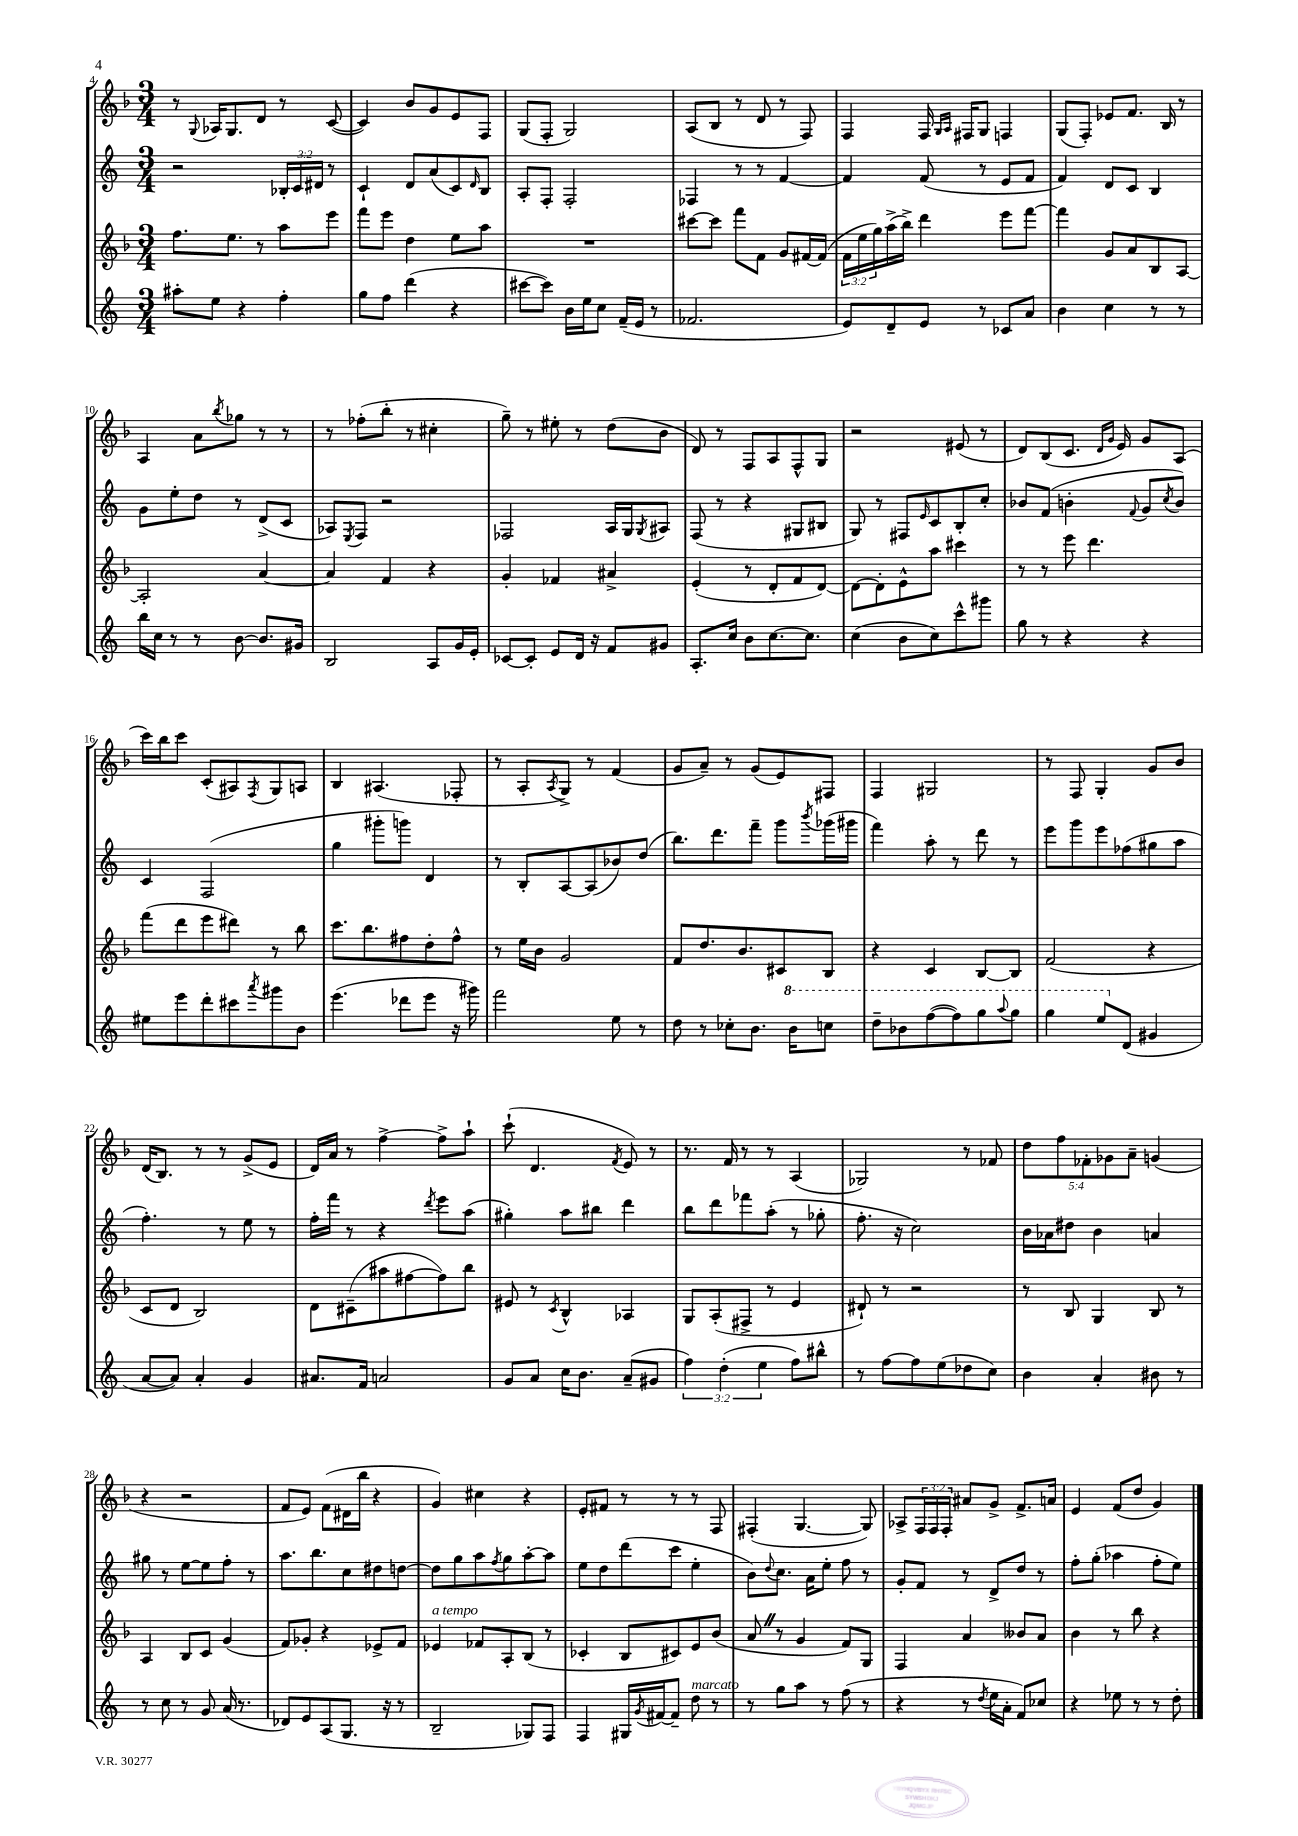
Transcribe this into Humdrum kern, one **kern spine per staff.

**kern	**kern	**kern	**kern
*staff4	*staff3	*staff2	*staff1
*clefG2	*clefG2	*clefG2	*clefG2
*k[]	*k[b-]	*k[]	*k[b-]
*M3/4	*M3/4	*M3/4	*M3/4
8aa#'	8.ff	2r	8r
.	.	.	8qqG
8ee	.	.	16A-
.	8.ee	.	8.G
4r	.	.	.
.	8r	.	8d
4ff'	8aa	24B-'	8r
.	.	24c	.
.	.	24d#	.
.	8eee	8r	([8c
=	=	=	=
8gg	8fff	4c`	4c])
8ff	8eee	.	.
(4ddd	4dd	8d	8b-
.	.	(8a	8g
4r	8ee	8c)	8e
.	.	16qqd	.
.	8aa	8B	8F
=	=	=	=
[8ccc#	2.r	8A'	(8G
8ccc#])	.	8F'	8F'
16b	.	2F'	2G)
16ee	.	.	.
8cc	.	.	.
(16f~	.	.	.
16e	.	.	.
8r	.	.	.
=	=	=	=
2.f-	[8ccc#	4F-	(8A
.	8ccc#]	.	8B-
.	8fff	8r	8r
.	8f	8r	8d
.	8g	[4f	8r
.	[16f#	.	8F)
.	(16f#]	.	.
=	=	=	=
8e)	24f	4f]	4F
.	24ee	.	.
.	24gg)	.	.
8d~	(16aa^	.	.
.	16bb-^)	.	.
8e	4ddd	(8f	16F
.	.	.	16qqG
.	.	.	16qqA
.	.	.	16F#
8r	.	8r	8G
8c-	8eee	8e	4F
8a	[8fff	8f	.
=	=	=	=
4b	4fff]	4f)	(8G
.	.	.	8F')
4cc	8g	8d	8e-
.	8a	8c	8.f
8r	8B-	4B	.
.	.	.	16B-
8r	[8A	.	8r
=	=	=	=
16bb	2A']	8g	4A
16cc	.	.	.
8r	.	8ee'	.
8r	.	8dd	8a
.	.	.	8qbb-
[8b	.	8r	8gg-
8.b]	[4a	(8d^	8r
.	.	8c	8r
16g#	.	.	.
=	=	=	=
2B	4a]	8A-)	8r
.	.	8qE	.
.	.	8F	(8ff-'
.	4f	2r	8bb-'
.	.	.	8r
8A	4r	.	4cc#'
16g	.	.	.
16e'	.	.	.
=	=	=	=
[8c-	4g'	2F-	8gg~)
8c-']	.	.	8r
8e	4f-	.	8ee#'
16d	.	.	8r
16r	.	.	.
8f	4a#^	16A	(8dd
.	.	16G	.
.	.	8qG	.
8g#	.	8A#	8b-
=	=	=	=
8.A'	(4e'	(8F	8d)
.	.	8r	8r
16cc	.	.	.
8b	8r	4r	8F
[8.cc	8d'	.	8A
.	8f	8G#	8F^^
8.cc]	.	.	.
.	[8d)	8B#	8G
=	=	=	=
(4cc	8d_	8G)	2r
.	8d']	8r	.
8b	8e^^	8F#	.
.	.	16qqe	.
8cc)	8aa	8c	.
8ccc^^	4ccc#	8B'	(8e#
8ggg#	.	8cc'	8r
=	=	=	=
8gg	8r	8b-	8d)
8r	8r	(8f	(8B-
4r	8eee	4b'	8.c
.	4.ddd	.	.
.	.	.	16qqd
.	.	.	16qqg
.	.	.	16e)
.	.	8qqf	.
4r	.	8g	8g
.	.	8qcc	.
.	.	8b)	(8A
=	=	=	=
8ee#	(8fff	4c	16ccc)
.	.	.	16bb-
8eee	8ddd	.	8ccc
8ddd'	8eee	(2F	(8c'
8ccc#	8ddd#)	.	8A#)
8qaaa	.	.	8qF
8ggg#	8r	.	8G
8b	8bb-	.	8A
=	=	=	=
(4.eee	8.ccc	4gg	4B-
.	8.bb-	.	.
.	.	8ggg#'	(4.A#
8ddd-	8ff#	8ggg)	.
8eee	8dd'	4d	.
16r	8ff#^^	.	8F-'
16ggg#)	.	.	.
=	=	=	=
2fff	8r	8r	8r
.	16ee	8B'	8A'
.	16b-	.	.
.	.	.	8qA
.	2g	[8A	8G^)
.	.	(8A]	8r
8ee	.	8b-)	(4f
8r	.	(8dd	.
=	=	=	=
8dd	8f	8.bb)	8g
8r	8.dd	.	8a~)
.	.	8.ddd	.
8cc-'	.	.	8r
.	8.b-	.	.
8.b	.	8fff~	(8g
.	8c#	8ggg	8e)
16bb	.	.	.
.	.	8qbbb	.
8ccc	8B-	(16ggg-	8F#
.	.	16ggg#	.
=	=	=	=
8ddd~	4r	4fff)	4F
8bb-	.	.	.
([8fff	4c	8aa'	2G#
8fff])	.	8r	.
8ggg	[8B-	8ddd	.
8qqaaa	.	.	.
8ggg	8B-]	8r	.
=	=	=	=
4ggg	(2f	8eee	8r
.	.	8ggg	8F
8eee	.	8eee	4G'
(8d	.	(8ff-	.
4g#	4r	8gg#	8g
.	.	8aa	8b-
=	=	=	=
[8a	8c	4.ff')	(16d
.	.	.	8.B-)
8a])	8d	.	.
4a'	2B-)	.	8r
.	.	8r	8r
4g	.	8ee	(8g^
.	.	8r	8e
=	=	=	=
8.a#	8d	16ff'	16d)
.	.	16fff	16a
.	(8c#~	8r	8r
16f	.	.	.
2a	8aa#	4r	[4ff^
.	[8ff#	.	.
.	.	8qddd	.
.	8ff#])	8eee	8ff^]
.	8bb-	(8aa	8aa`
=	=	=	=
8g	8e#	4gg#')	(8ccc`
8a	8r	.	4.d
.	8qc	.	.
16cc	4B-^^	8aa	.
8.b	.	.	.
.	.	8bb#	.
.	.	.	8qf
(8a~	4A-	4ddd	8e)
8g#	.	.	8r
=	=	=	=
6ff)	8G	8bb	8.r
.	(8A'	8ddd	.
(6dd'	.	.	.
.	.	.	16f
.	8F#^	8fff-	8r
6ee	.	.	.
.	8r	(8aa'	8r
8ff)	4e	8r	(4A
8bb#^^	.	8gg-'	.
=	=	=	=
8r	8d#`)	8.ff'	2G-)
[8ff	8r	.	.
.	.	16r	.
8ff]	2r	2cc)	.
(8ee	.	.	.
8dd-	.	.	8r
8cc)	.	.	8f-
=	=	=	=
4b	8r	16b	10dd
.	.	16a-	.
.	.	.	10ff
.	8B-	8dd#	.
.	.	.	10f-'
4a'	4G	4b	.
.	.	.	10g-
.	.	.	10a~
8b#	8B-	4a	(4g
8r	8r	.	.
=	=	=	=
8r	4A	8gg#	4r
8cc	.	8r	.
8r	8B-	[8ee	2r
8g	8c	8ee]	.
(16a	(4g	8ff'	.
8.r	.	.	.
.	.	8r	.
=	=	=	=
8d-)	8f)	8.aa	8f
8e	8g-'	.	8e)
.	.	8.bb	.
(8A	4r	.	(8f
8.G	.	8cc	16d#
.	.	.	16bb-
.	8e-^	8dd#	4r
16r	.	.	.
8r	8f	[8dd	.
=	=	=	=
2B~	4e-	8dd]	4g)
.	.	8gg	.
.	8f-	8aa	4cc#
.	.	8qff	.
.	8A'	8gg	.
8G-)	(8B-	[8aa'	4r
8F	8r	8aa]	.
=	=	=	=
4F	4c-'	8ee	8e'
.	.	8dd	8f#
16G#	8B-	(8ddd	8r
8qg	.	.	.
[16f#	.	.	.
8f#~]	8c#)	8ccc	8r
8dd	8e	4ee'	8r
8r	(8b-	.	8F
=	=	=	=
8r	8a	8b)	(4F#'
.	.	8qqdd	.
8gg	8r	8.cc	.
8aa	4g	.	[4.G
.	.	16a	.
8r	.	8ee'	.
(8ff	8f)	8ff	.
8r	8G	8r	8G])
=	=	=	=
4r	4F	8g'	8A-^
.	.	8f	24F
.	.	.	24F
.	.	.	24F'
8r	4a	8r	8a#
8qdd	.	.	.
16ee	.	8d^	8g^
16a'	.	.	.
8f)	8b--	8dd	8.f^
8cc-	8a	8r	.
.	.	.	16a
=	=	=	=
4r	4b-	8ff'	4e
.	.	(8gg'	.
8ee-	8r	4aa-	(8f
8r	8bb-	.	8dd
8r	4r	8ff'	4g)
8dd'	.	8ee)	.
==	==	==	==
*-	*-	*-	*-
